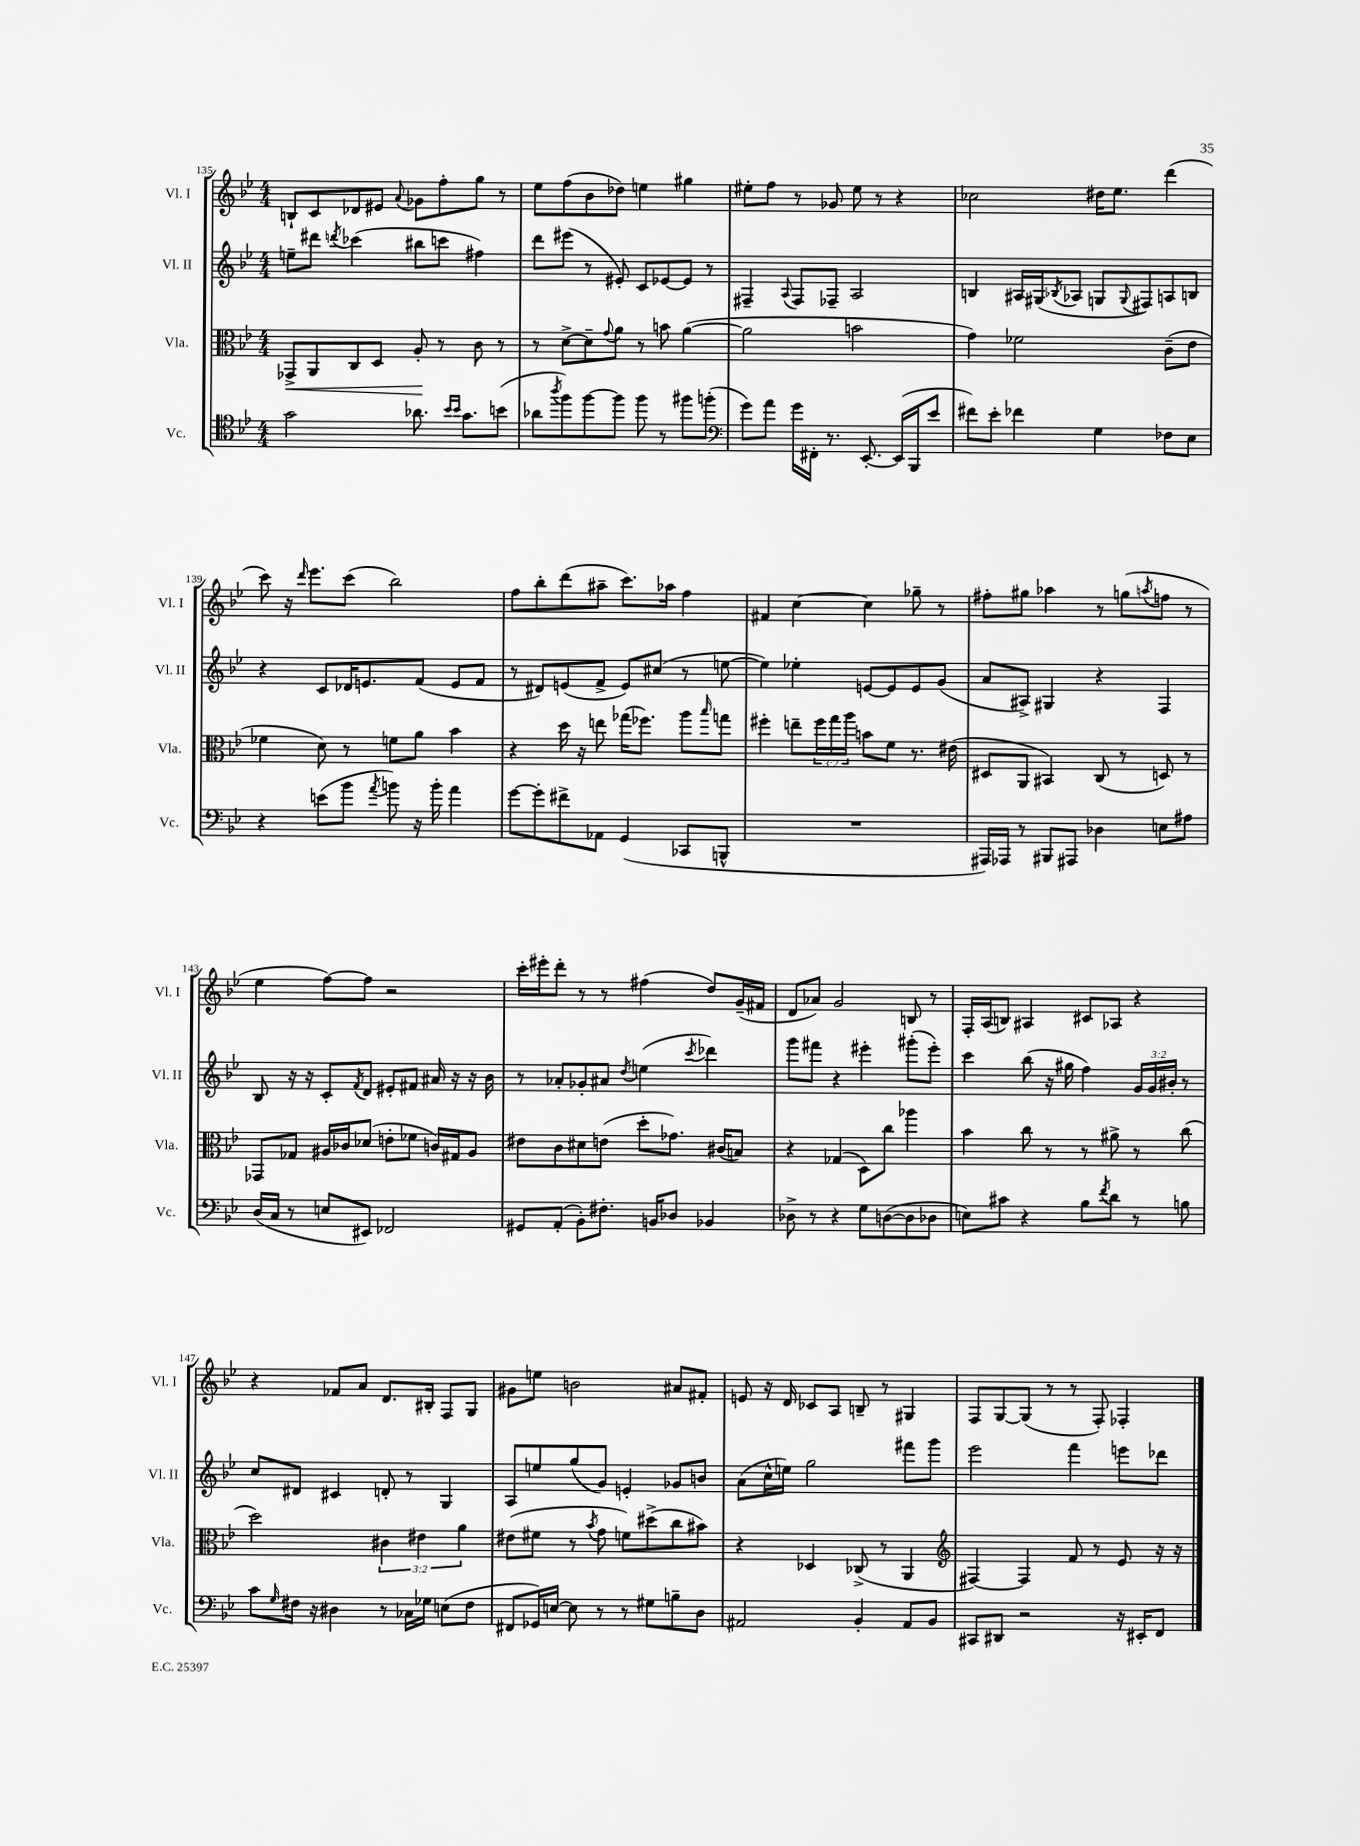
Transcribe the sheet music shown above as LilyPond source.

<<
\new StaffGroup <<
\new Staff = "s0" \with { instrumentName = "Vl. I" shortInstrumentName = "Vl. I" } {
    \clef treble \key bes \major \numericTimeSignature \time 4/4
    b8-! c'8 des'8 eis'8 \appoggiatura { a'8 } ges'8 f''8-. g''8 r8 |
    ees''8 f''8( bes'8 des''8) e''4 gis''4 |
    eis''8-. f''8 r8 ges'8 eis''8 r8 r4 |
    ces''2 dis''16 ees''8. d'''4( |
    c'''8) r16 \grace { d'''16 } ees'''8. c'''8( bes''2) |
    f''8 bes''8-. d'''8( ais''8-- c'''8.) aes''16 f''4 |
    fis'4 c''4~ c''4 ges''8-- r8 |
    fis''8-. gis''8 aes''4 r8 g''8( \acciaccatura { a''8 } f''8 r8 |
    ees''4 f''8~) f''8 r2 |
    c'''16-. eis'''16-. d'''8-. r8 r8 fis''4( d''8) g'16--( fis'16 |
    d'8 aes'8) g'2 b8 r8 |
    f16-. a16( b8) ais4 cis'8 aes8 r4 |
    r4 fes'8 a'8 d'8. bis16-. f8 g8 |
    gis'8 e''8 b'2 ais'8 fis'8-. |
    e'8 r16 d'16 ces'8 a8 b8-- r8 gis4 |
    f8 g8~ g8( r8 r8 f8-.) fes4-. \bar "|." |
}
\new Staff = "s1" \with { instrumentName = "Vl. II" shortInstrumentName = "Vl. II" } {
    \clef treble \key bes \major \numericTimeSignature \time 4/4 \override Staff.TupletNumber.text = #tuplet-number::calc-fraction-text
    e''8-- dis'''8 \acciaccatura { d'''8 } ces'''4( bis''8 c'''8 fis''4) |
    d'''8 eis'''8( r8 eis'8-.) c'8 ees'8~ ees'8 r8 |
    fis4-- \appoggiatura { a8 } fis8 fes8-- a2 |
    b4 ais16 gis16( \acciaccatura { bes8 } aes8 g8 \appoggiatura { g8 } fis8) a8 b8 |
    r4 c'8 des'16 e'8. f'8( e'8 f'8 |
    r8 dis'8) e'8( f'8-> e'8) cis''8( r8 e''8~ |
    e''4) ees''4-. e'8~ e'8 e'8 g'8( |
    a'8 ais8->) gis4 r4 f4 |
    bes8 r16 r16 c'8-. \acciaccatura { f'8 } d'8 eis'8-. fis'8 ais'16 r16 r16 bes'16 |
    r8 aes'8-. ges'8-. ais'8 \acciaccatura { d''8 } e''4( \acciaccatura { c'''8 } des'''4) |
    g'''8 fis'''8 r4 eis'''4-. gis'''8-.( eis'''8-.) |
    c'''4 bes''8( r16 gis''16 f''4) \tuplet 3/2 { g'16 g'16 bis'16-. } r8 |
    c''8 dis'8 cis'4 d'8-. r8 g4 |
    a8 e''8 g''8( g'8) e'4-. ges'8 b'8 |
    a'8( c''16-^ e''16) g''2 fis'''8 g'''8 |
    ees'''2 f'''4 e'''8 des'''8 \bar "|." |
}
\new Staff = "s2" \with { instrumentName = "Vla." shortInstrumentName = "Vla." } {
    \clef alto \key bes \major \numericTimeSignature \time 4/4 \override Staff.TupletNumber.text = #tuplet-number::calc-fraction-text
    ges,8->\< a,8 c8 d8 a8-.\! r8 c'8 r8 |
    r8 d'8~-> d'8-- \appoggiatura { g'8 } a'8 r8 b'8 a'4~( |
    a'2 b'2 |
    g'4) fes'2 c'8--( ees'8 |
    fes'4 d'8) r8 f'8 a'8 bes'4 |
    r4 d''16 r16 e''8 ges''16( fes''8.) a''8 \grace { bes''16 } g''8 |
    fis''4-. e''8-- \tuplet 3/2 { fis''16 g''16 a''16 } b'8 f'8 r8. eis'16( |
    dis8 a,8 bis,4) c8( r8 d8) r8 |
    ges,8 ges8 ais16 ces'16 des'8( e'8-. fes'8 c'16) gis16 ais8 |
    eis'8 c'8 dis'8 e'8( d''8-. ges'8.) cis'16( b8) |
    r4 ges4( d8) c''8 aes''4 |
    bes'4 c''8 r8 r8 ais'8-> r8 c''8( |
    d''2) \tuplet 3/2 { cis'4 eis'4 a'4 } |
    eis'8( fis'8 r8 \acciaccatura { bes'8 } g'8 f'8) dis''8->( c''8 bis'8) |
    r4 des4 ces8->( r8 a,4 |
    \clef treble fis4~) fis4 f'8 r8 ees'8 r16 r16 \bar "|." |
}
\new Staff = "s3" \with { instrumentName = "Vc." shortInstrumentName = "Vc." } {
    \clef tenor \key bes \major \numericTimeSignature \time 4/4
    g'2 aes'8. \grace { bes'16 bes'16 } g'8. b'8( |
    aes'8 \acciaccatura { a''8 } f''8) f''8~ f''8 f''8 r8 fis''8 f''8-.( |
    \clef bass g'8) a'8 g'16 fis,16-. r8. ees,8.~-. ees,16( bes,,16 ees'8 |
    fis'8) ees'8-. fes'4 g4 fes8 ees8 |
    r4 e'8( bes'8 \acciaccatura { a'8 } b'8) r16 b'16-. a'4 |
    g'8~ g'8-. fis'8-> aes,8 g,4( ces,8 b,,8-^ |
    R1 |
    ais,,16) aes,,16 r8 bis,,8 ais,,8 des4 e8 ais8 |
    d16( c16 r8 e8 eis,8) fes,2 |
    gis,8 a,8-.( bes,8-.) fis8.-. b,16 des8 bes,4 |
    des8-> r8 r4 g8 d8~( d8 des8 |
    e8) cis'8 r4 bes8 \acciaccatura { f'8 } d'8 r8 b8 |
    c'8 \grace { g16 } fis16 r16 dis4 r8 ces16 ges16 e8( fis8 |
    fis,8 ges,16) e16~ e8 r8 r8 gis8 b8-- d8 |
    ais,2 bes,4-. ais,8 bes,8 |
    cis,8 dis,8 r2 r16 eis,16-. f,8 \bar "|." |
}
>>
>>
\layout { \context { \Score currentBarNumber = #135 } }
